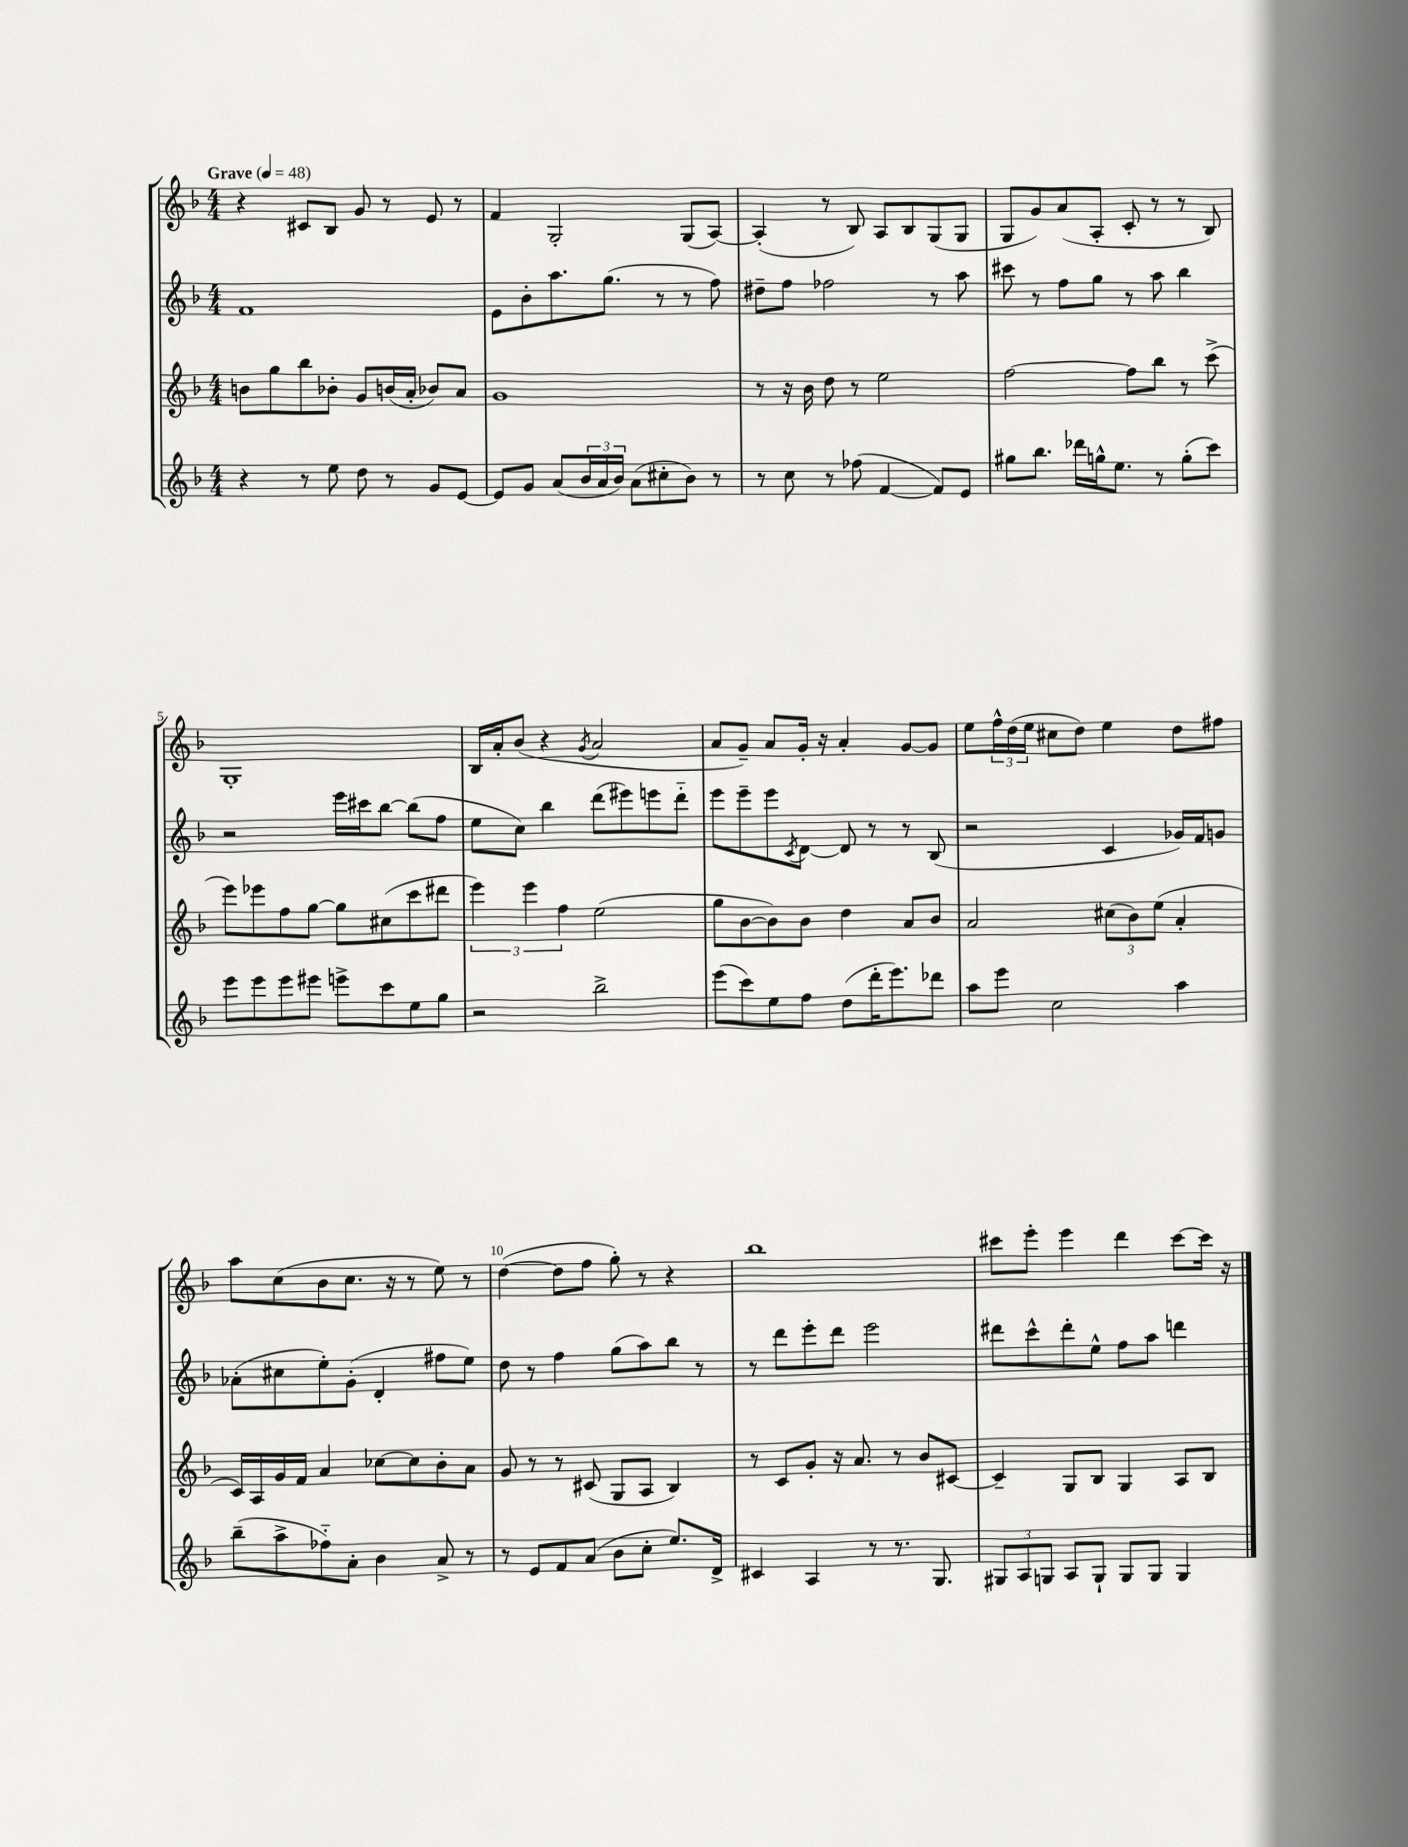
<<
\new StaffGroup <<
\new Staff = "s0" {
    \clef treble \key f \major \numericTimeSignature \time 4/4 \tempo "Grave" 4 = 48
    r4 cis'8 bes8 g'8 r8 e'8 r8 |
    f'4 g2-. g8( a8~) |
    a4-.( r8 bes8) a8 bes8 g8( g8 |
    g8 g'8) a'8( a8-. c'8-. r8 r8 bes8) |
    g1-. |
    bes16 a'16-. bes'8( r4 \acciaccatura { g'8 } a'2 |
    a'8 g'8--) a'8 g'16-. r16 a'4-. g'8~ g'8 |
    e''8 \tuplet 3/2 { f''16-^ d''16( e''16 } cis''8 d''8) e''4 d''8 fis''8 |
    a''8 c''8( bes'8 c''8. r16 r8 e''8) r8 |
    d''4~( d''8 f''8 g''8-.) r8 r4 |
    bes''1 |
    cis'''8 e'''8-. e'''4 d'''4 cis'''8~ cis'''16 r16 \bar "|." |
}
\new Staff = "s1" {
    \clef treble \key f \major \numericTimeSignature \time 4/4
    f'1 |
    e'8 bes'8-. a''8. g''8.( r8 r8 f''8) |
    dis''8-- f''8 fes''2 r8 a''8 |
    cis'''8 r8 f''8 g''8 r8 a''8 bes''4 |
    r2 e'''16 cis'''16 bes''8~ bes''8( f''8 |
    e''8 c''8) bes''4 d'''8( eis'''8) e'''8 d'''8-_ |
    e'''8 e'''8-- e'''8 \acciaccatura { c'8 } d'8~ d'8 r8 r8 bes8( |
    r2 c'4 ges'16) f'16 g'8 |
    aes'8-.( cis''8 e''8-.) g'8-.( d'4-. fis''8 e''8) |
    d''8 r8 f''4 g''8( a''8) bes''8 r8 |
    r8 d'''8 e'''8-. d'''8 e'''2 |
    dis'''8 c'''8-^ dis'''8-. e''8-^ f''8 a''8 d'''4 \bar "|." |
}
\new Staff = "s2" {
    \clef treble \key f \major \numericTimeSignature \time 4/4
    b'8 g''8 bes''8 bes'8-. g'8 b'16( a'16-. bes'8) a'8 |
    g'1 |
    r8 r16 bes'16 d''8 r8 e''2 |
    f''2~ f''8 bes''8 r8 c'''8->( |
    e'''8) ees'''8 f''8 g''8~ g''8 cis''8( c'''8 dis'''8 |
    \tuplet 3/2 { e'''4) e'''4 f''4 } e''2( |
    g''8 bes'8~ bes'8) bes'8 d''4 a'8 bes'8 |
    a'2 \tuplet 3/2 { cis''8( bes'8) e''8( } a'4-. |
    c'16) a16 g'16 f'16 a'4 ces''8~ ces''8 bes'8-. a'8 |
    g'8 r8 r8 cis'8( g8 a8 bes4) |
    r8 c'8 g'8-. r16 a'8. r8 bes'8 cis'8~ |
    cis'4-- g8 bes8 g4 a8 bes8 \bar "|." |
}
\new Staff = "s3" {
    \clef treble \key f \major \numericTimeSignature \time 4/4
    r4 r8 e''8 d''8 r8 g'8 e'8~ |
    e'8 g'8 a'8( \tuplet 3/2 { bes'16 a'16 bes'16) } a'8( cis''8-. bes'8) r8 |
    r8 c''8 r8 fes''8( f'4~ f'8) e'8 |
    gis''8 bes''8. des'''16 g''16-^ e''8. r8 g''8-.( c'''8) |
    e'''8 e'''8 e'''8 eis'''8 e'''8-> c'''8 e''8 g''8 |
    r2 bes''2-> |
    e'''8( c'''8) e''8 f''8 d''8( d'''16-. e'''8.) des'''8 |
    a''8 e'''8 c''2 a''4 |
    bes''8--( a''8-> fes''8-_) a'8-. bes'4 a'8-> r8 |
    r8 e'8 f'8 a'8( bes'8 c''8-. e''8.) d'16-> |
    cis'4 a4 r8 r8. g8. |
    \tuplet 3/2 { gis8 a8 g8 } a8 g8-! g8 g8 g4 \bar "|." |
}
>>
>>
\layout { \context { \Score \override BarNumber.break-visibility = ##(#f #t #t) barNumberVisibility = #(every-nth-bar-number-visible 5) } }
